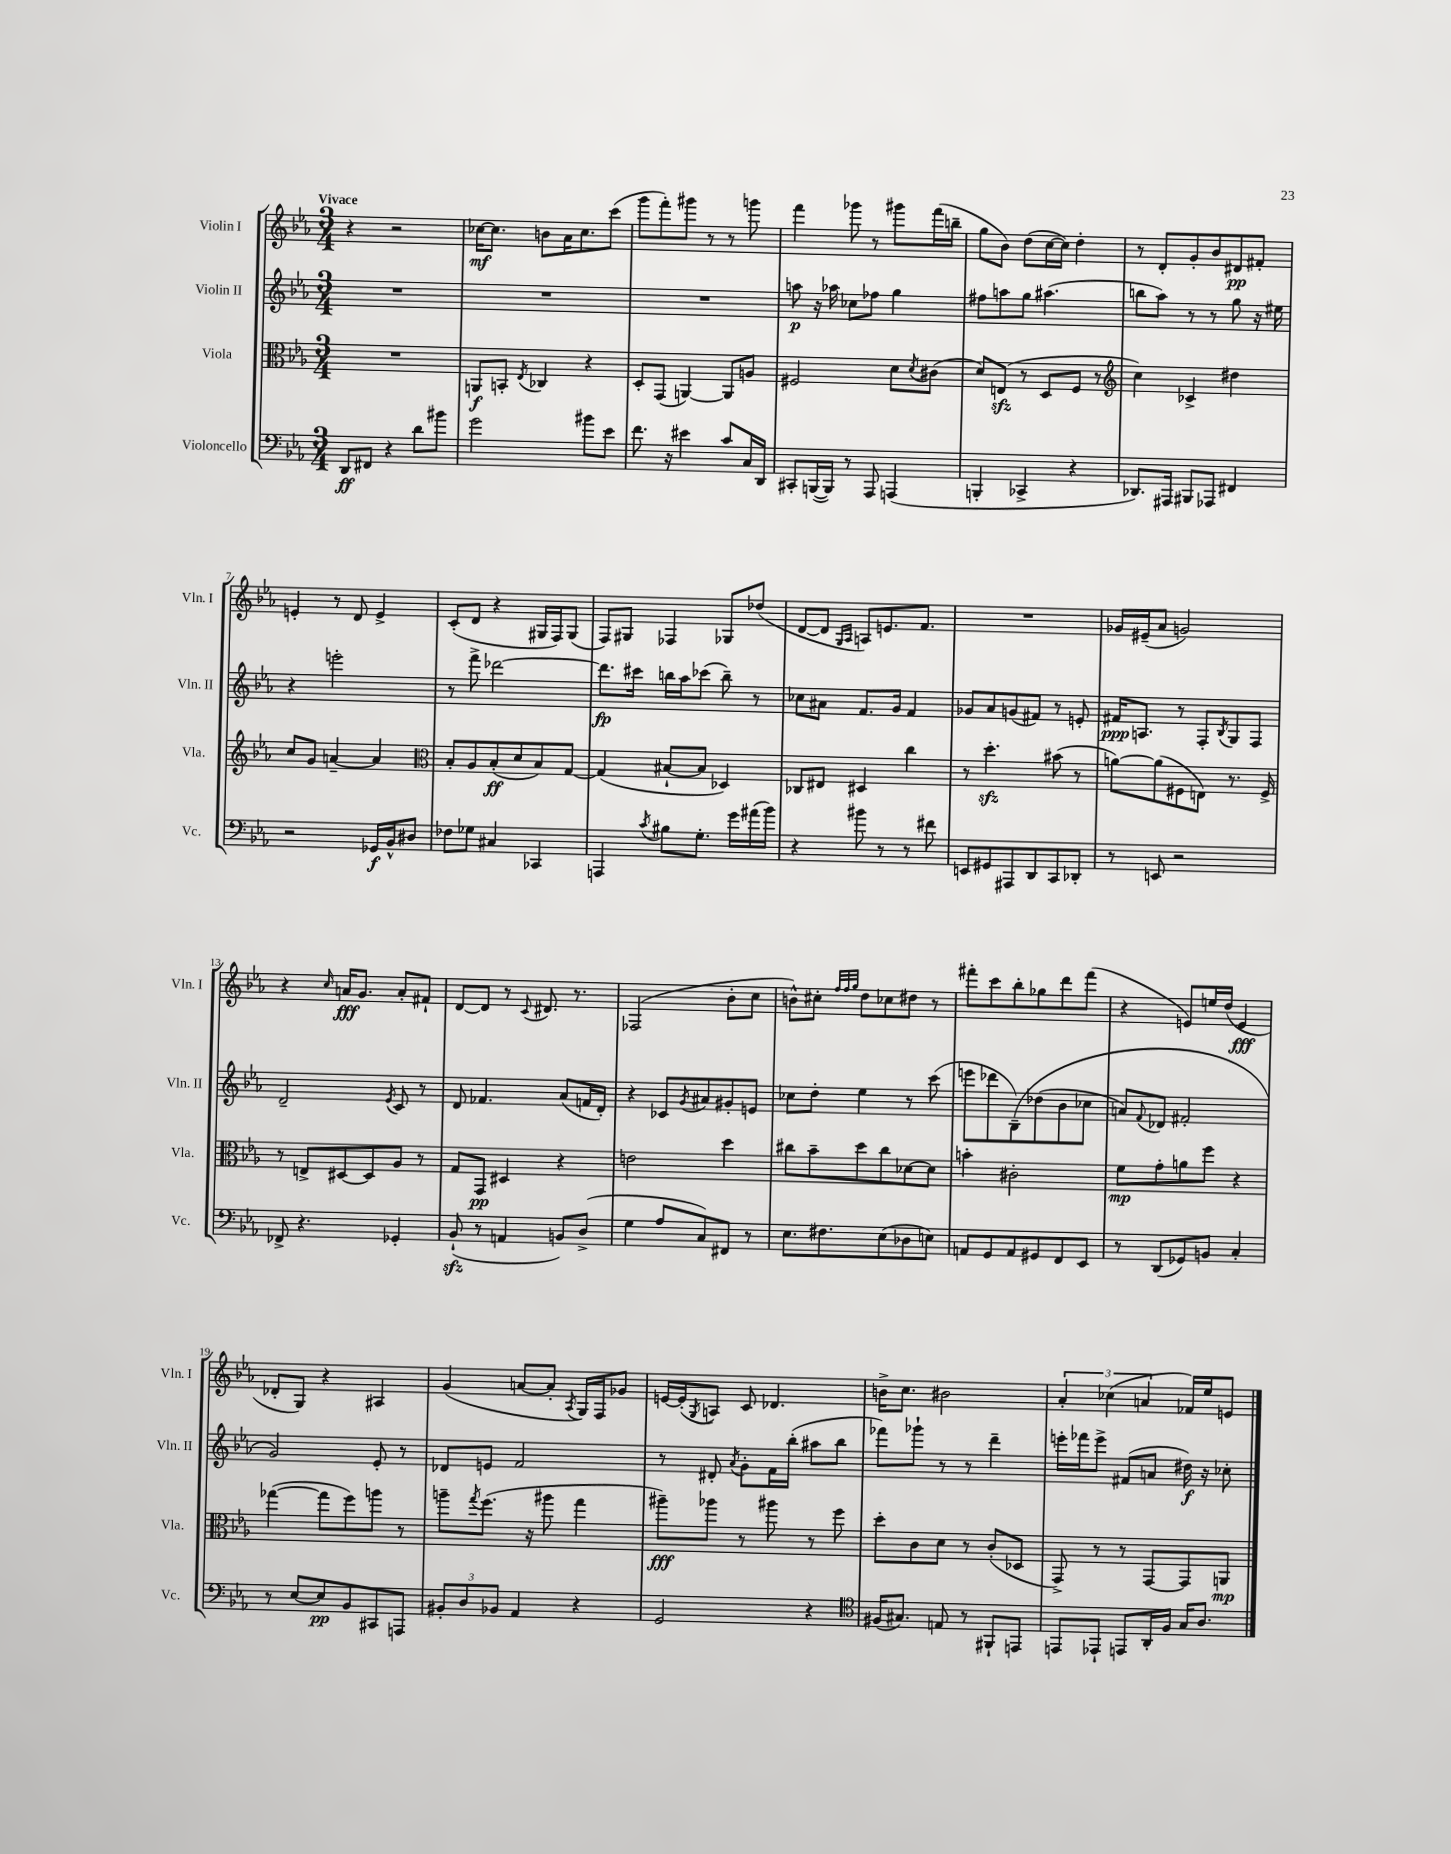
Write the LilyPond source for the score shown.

<<
\new StaffGroup <<
\new Staff = "s0" \with { instrumentName = "Violin I" shortInstrumentName = "Vln. I" } {
    \clef treble \key ees \major \numericTimeSignature \time 3/4 \tempo "Vivace"
    r4 r2 |
    ces''16~\mf ces''8. b'8 aes'16 ces''8. c'''8( |
    g'''8 f'''8-.) gis'''8 r8 r8 g'''8 |
    f'''4 ges'''8 r8 gis'''8 f'''16( b''16-- |
    g''8 bes'8) d''8( c''16~ c''16) d''4-. |
    r8 d'8-. g'8-. bes'8 dis'8\pp fis'8-. |
    e'4-. r8 d'8 e'4-> |
    c'8-.( d'8 r4 gis16 f16) gis8( |
    f8) gis8 fes4 ges8 des''8( |
    d'8~ d'8 \grace { g16 aes16 } a8) e'8. f'8. |
    R2. |
    ges'16 eis'16--( aes'8 g'2) |
    r4 \grace { c''16 } a'16\fff g'8. a'8-. fis'8-! |
    d'8~ d'8 r8 \appoggiatura { c'8 } dis'8. r8. |
    fes2( bes'8-. c''8 |
    b'8-^) cis''8-. \grace { f''32 f''32 g''32 } d''8 ces''8 dis''8 r8 |
    fis'''8-. c'''8 bes''8-. ges''8 d'''8 fis'''8( |
    r4 e'8) e''16 d''16( e'4\fff |
    des'8-. g8) r4 ais4 |
    g'4( a'8~ a'8-. \acciaccatura { aes8 } g16) f16 ges'8 |
    e'16~ e'16-.( \acciaccatura { g8 } a8) c'8 des'4. |
    b'16-> c''8. bis'2 |
    \tuplet 3/2 { aes'4-. ces''4( a'4 } fes'16) ees''16 e'8 \bar "|." |
}
\new Staff = "s1" \with { instrumentName = "Violin II" shortInstrumentName = "Vln. II" } {
    \clef treble \key ees \major \numericTimeSignature \time 3/4
    R2. |
    R2. |
    R2. |
    a''8\p r16 aes''16 ces''8 fes''8 g''4 |
    fis''8 a''8 g''8 ais''4.( |
    b''8 aes''8) r8 r8 g''8 r16 eis''16 |
    r4 e'''2-. |
    r8 f'''8-> des'''2~ |
    des'''8.\fp cis'''16 b''16 aes''16 ces'''8( b''8--) r8 |
    ces''8 ais'8 f'8. g'16 f'4 |
    ges'8 aes'8 g'8( fis'8) r8 e'8-. |
    fis'16\ppp a8. r8 f8-. \acciaccatura { bes8 } g8 f8 |
    d'2-- \acciaccatura { ees'8 } c'8 r8 |
    d'8 fes'4. aes'8( f'16 d'16-.) |
    r4 ces'8 \acciaccatura { g'8 } ais'8 gis'8-. e'8 |
    ces''8 d''8-. ees''4 r8 c'''8( |
    e'''8 des'''8 bes8--)\( des''8( bes'8 ces''8 |
    a'8) \appoggiatura { f'8 } des'8 fis'2-. |
    g'2\) ees'8-. r8 |
    des'8 e'8 f'2 |
    r8 dis'8-. \acciaccatura { aes'8 } g'8-. f'16 bes''16-.( ais''8 bes''8 |
    fes'''8) ges'''8-! r8 r8 d'''4-- |
    e'''16-. fes'''16 e'''8-> fis'8( a'8 dis''16\f) r16 ces''8-. \bar "|." |
}
\new Staff = "s2" \with { instrumentName = "Viola" shortInstrumentName = "Vla." } {
    \clef alto \key ees \major \numericTimeSignature \time 3/4
    R2. |
    a,8\f b,8-. \acciaccatura { ees8 } ces4 r4 |
    d8-. g,8( a,4~) a,8 a8 |
    fis2 d'8 \acciaccatura { d'8 } cis'8( |
    d'8) e8\sfz( r8 d8 f8 r8 |
    \clef treble c''4) ces'4-> dis''4 |
    c''8 g'8 a'4~-- a'4 |
    \clef alto bes8-. aes8 bes8-.\ff( d'8 bes8) g8~ |
    g4( bis8~-! bis8 des4) |
    ces8 eis8 dis4 c''4 |
    r8 d''4.-.\sfz bis'8( r8 |
    a'8~) a'8( fis8 e8) r8. fis16-> |
    r8 e8-> dis8~ dis8 aes8 r8 |
    g8 g,8\pp dis4 r4 |
    e'2 d''4 |
    cis''8 bes'8-- d''8 cis''8 des'8~ des'8 |
    b'4-. cis'2-. |
    f'8\mp g'8-. a'8 f''8 r4 |
    ges''4~( ges''8 f''8) a''8 r8 |
    a''8-- \acciaccatura { g''8 } f''8.( r16 ais''8 g''4 |
    ais''8--\fff) aes''8 r8 ais''8 r8 f''8 |
    d''8-. c'8 d'8 r8 c'8-.( des8 |
    g,8->) r8 r8 g,8~ g,8 a,8\mp \bar "|." |
}
\new Staff = "s3" \with { instrumentName = "Violoncello" shortInstrumentName = "Vc." } {
    \clef bass \key ees \major \numericTimeSignature \time 3/4
    d,8\ff fis,8 r4 d'8 bis'8 |
    g'2 bis'8 ees'8 |
    f'8. r16 eis'4 c'8 c16 d,16 |
    cis,8-. b,,16~( b,,16) r8 aes,,8 a,,4( |
    b,,4-. ces,4-> r4 |
    des,8.) ais,,16 bis,,8 aes,,8 fis,4 |
    r2 ges,16\f bes,16-^ dis8 |
    fes8 ges8 cis4 ces,4 |
    a,,4 \acciaccatura { c'8 } bis8 g8.-. g'16 ais'16( bes'16) |
    r4 bis'8 r8 r8 fis'8 |
    e,8 gis,8 ais,,8 d,8 c,8 des,8-. |
    r8 e,8 r2 |
    fes,8-> r4. ges,4-. |
    bes,8-!\sfz( r8 a,4 b,8) d8->( |
    g4 aes8 c8) fis,8 r8 |
    ees8. fis8. ees8( des8 e8) |
    a,8 g,8 a,8 gis,8 f,8 ees,8 |
    r8 d,8( ges,8) b,8 c4-. |
    r8 ees8~ ees8\pp bes,8 cis,8 a,,8 |
    \tuplet 3/2 { bis,8-. d8 bes,8 } aes,4 r4 |
    g,2 r4 |
    \clef tenor fis16( gis8.) e8 r8 fis,8-! e,8 |
    e,8 ees,8-! e,8 aes,16-. f16 g16 aes8. \bar "|." |
}
>>
>>
